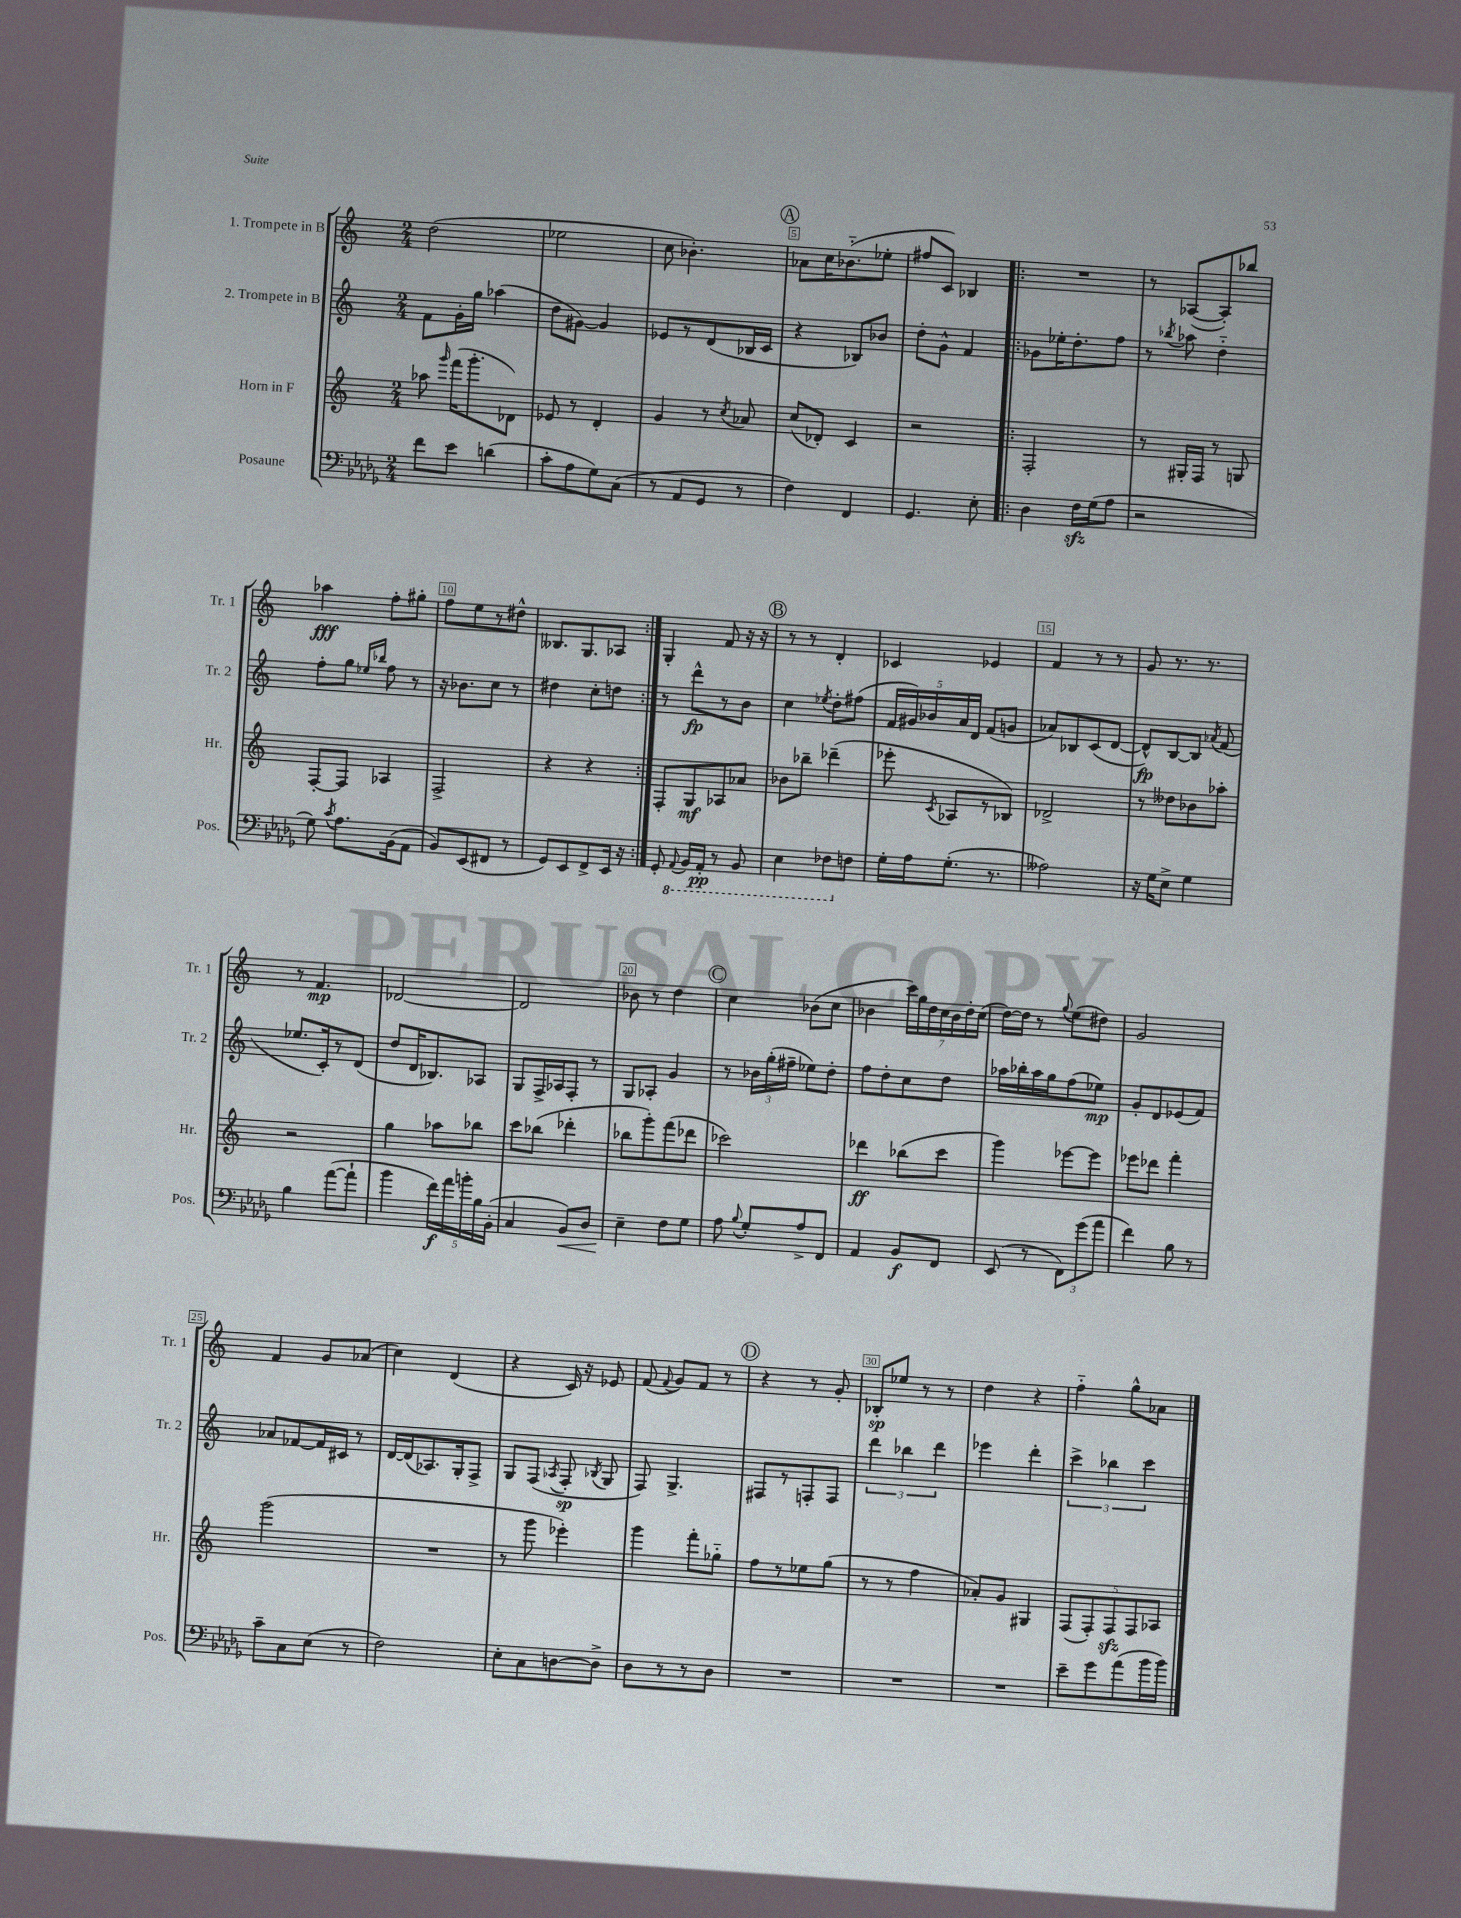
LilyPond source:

<<
\new StaffGroup <<
\new Staff = "s0" \with { instrumentName = "1. Trompete in B" shortInstrumentName = "Tr. 1" } {
    \clef treble \key c \major \numericTimeSignature \time 2/4
    \autoBeamOff d''2( |
    ees''2 |
    c''8 bes'4.-.) |
    \mark \markup { \circle "A" } aes'8[ c''16 bes'8.-_( ees''8]-. |
    fis''8[ c'8]) bes4 |
    \repeat volta 2 { R2 |
    r8 aes8[~( aes8-.) bes''8] |
    aes''4\fff f''8[-. gis''8]-. |
    f''8[ e''8 r8 dis''8]-^ |
    beses8.[ g8. aes8] | }
    g4-. f'8 r16 r16 |
    \mark \markup { \circle "B" } r8 r8 d'4-. |
    ces'4 ees'4 |
    f'4 r8 r8 |
    g'8 r8. r8. |
    r8 f'4.\mp |
    des'2~ |
    des'2 |
    bes'8 r8 d''4 |
    \mark \markup { \circle "C" } c''4 bes'8[( c''8] |
    bes'4 \tuplet 7/4 { c'''16[) g''16 d''16 c''16 bes'16 d''16-. c''16]( } |
    d''16[~) d''16] r8 \appoggiatura { g''8 } e''8[( dis''8]) |
    g'2 |
    f'4 g'8[ aes'8]( |
    c''4) d'4( |
    r4 c'16) r16 ees'8 |
    f'8( \appoggiatura { f'8 } g'8[) f'8] r8 |
    \mark \markup { \circle "D" } r4 r8 g'8-. |
    bes8[-.\sp ees''8] r8 r8 |
    d''4 r4 |
    f''4-_ g''8[-^ aes'8] \bar "|." |
}
\new Staff = "s1" \with { instrumentName = "2. Trompete in B" shortInstrumentName = "Tr. 2" } {
    \clef treble \key c \major \numericTimeSignature \time 2/4
    \autoBeamOff f'8[ g'16-. g''16] aes''4( |
    d''8[ gis'8]~) gis'4 |
    ees'8[ r8 d'8( bes16 c'16] |
    \mark \markup { \circle "A" } r4 bes8[) bes'8] |
    d''8[-. g'8]-^ f'4 |
    \repeat volta 2 { ges'8[ ees''16-. d''8.-. f''8] |
    r8 \acciaccatura { bes''8 } aes''8 d''4-_ |
    f''8[-. g''8] \grace { ees''16[ bes''16] } f''8 r8 |
    r16 bes'8.[ c''8] r8 |
    dis''4 c''8[-. d''8] | }
    r8 d'''8[-^\fp r8 b'8] |
    \mark \markup { \circle "B" } c''4 \acciaccatura { ees''8 } d''8[-. fis''8]( |
    \tuplet 5/4 { f'16[ gis'16) bes'16 a'16 d'16] } f'8[( g'8] |
    aes'8[) bes8 c'8( d'8]~ |
    d'8[-^\fp) b8~ b8] \acciaccatura { aes'8 } f'8( |
    ees''8.[ c'16-.) r8 d'8]( |
    d''8[ d'16 bes8.) aes8] |
    g8[ f16-> aes16 f8]-. r8 |
    g8[ aes8]-. g'4 |
    \mark \markup { \circle "C" } r8 \tuplet 3/2 { bes'16[ g''16-.( fis''16]-- } ees''8[) d''8]-. |
    f''8[ d''8-. c''8 d''8] |
    aes''16[ bes''16-. aes''16 g''16 f''8( ees''8]\mp) |
    g'8[-. d'8 ees'8( f'8]) |
    aes'8[ fes'8~ fes'16 cis'16] r8 |
    d'16[~ d'16( aes8.) g16-. f8]-> |
    g8[ f8]( \acciaccatura { aes8 } f8-.\sp \acciaccatura { bes8 } g8 |
    f8) g4.-> |
    \mark \markup { \circle "D" } fis8[ r8 f8-. f8] |
    \tuplet 3/2 { d'''4 bes''4 d'''4 } |
    ees'''4 d'''4-. |
    \tuplet 3/2 { c'''4-> bes''4 c'''4 } \bar "|." |
}
\new Staff = "s2" \with { instrumentName = "Horn in F" shortInstrumentName = "Hr." } {
    \clef treble \key c \major \numericTimeSignature \time 2/4
    \autoBeamOff aes''8 \grace { g'''16 } f'''16[( g'''8.-. des'8]) |
    ees'8 r8 d'4-. |
    g'4 r8 \acciaccatura { c''8 } aes'8 |
    \mark \markup { \circle "A" } c''8[( des'8]-.) c'4 |
    r2 |
    \repeat volta 2 { f2-. |
    r8 gis16[-. f16] r8 g8 |
    f8[~-. f8] aes4 |
    f2-> |
    r4 r4 | }
    f8[-. g8\mf aes8 aes'8] |
    \mark \markup { \circle "B" } bes'8[ bes''8]-- des'''4--( |
    ees'''8-. \acciaccatura { c'8 } aes8[ r8 bes8]) |
    des'2-> |
    r8 deses''8[ bes'8 aes''8]-. |
    r2 |
    g''4 aes''8[ bes''8] |
    c'''8[ bes''8]( des'''4-. |
    bes''8[ g'''8-.) f'''8( des'''8] |
    \mark \markup { \circle "C" } ces'''2) |
    des'''4\ff bes''8[( c'''8] |
    g'''4) ees'''8[~ ees'''8] |
    ees'''8[ des'''8] f'''4-. |
    g'''2( |
    R2 |
    r8 g'''8 ees'''4-.) |
    g'''4 f'''8[-. ges''8]-_ |
    \mark \markup { \circle "D" } f''8[ r8 ees''8 g''8]( |
    r8 r8 f''4 |
    aes'8[-.) g'8] gis4 |
    \tuplet 5/4 { f8[( f8-.) f8\sfz f8 aes8] } \bar "|." |
}
\new Staff = "s3" \with { instrumentName = "Posaune" shortInstrumentName = "Pos." } {
    \clef bass \key des \major \numericTimeSignature \time 2/4
    \autoBeamOff f'8[ ees'8] d'4( |
    c'8[-. aes8 ges8) c8]( |
    r8 aes,8[ ges,8] r8 |
    \mark \markup { \circle "A" } f4) f,4 |
    ges,4. ees8-. |
    \repeat volta 2 { des4 f16[\sfz ges16( aes8] |
    r2 |
    ges8) \acciaccatura { c'8 } aes8.[ bes,16( aes,8] |
    bes,8[) ees,8( fis,8] r8 |
    ges,8[) ees,8 f,8-> ees,16] r16 | }
    ges,8-. \ottava #-1 \appoggiatura { aes,,8 } bes,,16[ aes,,16]-.\pp r8 bes,,8 |
    \mark \markup { \circle "B" } ees,4 fes,8[ \ottava #0 f!8] |
    ges16[-. aes16 ges8.]-.( r8. |
    aeses2) |
    r16 ges16[ ees8]-> ges4 |
    bes4 aes'8[~( aes'8]-! |
    bes'4 \tuplet 5/4 { f'16[\f) aes'16 b'16-. bes16 bes,16]-.( } |
    c4 bes,8[\<) des8] |
    ees4--\! f8[ ges8] |
    \mark \markup { \circle "C" } aes8 \appoggiatura { bes8 } ges8[-. aes8-> f,8] |
    aes,4 bes,8[\f f,8] |
    ees,8( r8 \tuplet 3/2 { f,8[) ges'8( aes'8] } |
    f'4) bes8 r8 |
    c'8[-- c8 ees8]( r8 |
    f2) |
    ees8[-. c8 d8~ d8]-> |
    des8[ r8 r8 des8] |
    \mark \markup { \circle "D" } R2 |
    R2 |
    R2 |
    ees'8[-- ges'8 aes'8( bes'16 bes'16]) \bar "|." |
}
>>
>>
\layout { \context { \Score currentBarNumber = #2 \override BarNumber.break-visibility = ##(#f #t #t) barNumberVisibility = #(every-nth-bar-number-visible 5) \override BarNumber.stencil = #(make-stencil-boxer 0.1 0.3 ly:text-interface::print) } }
